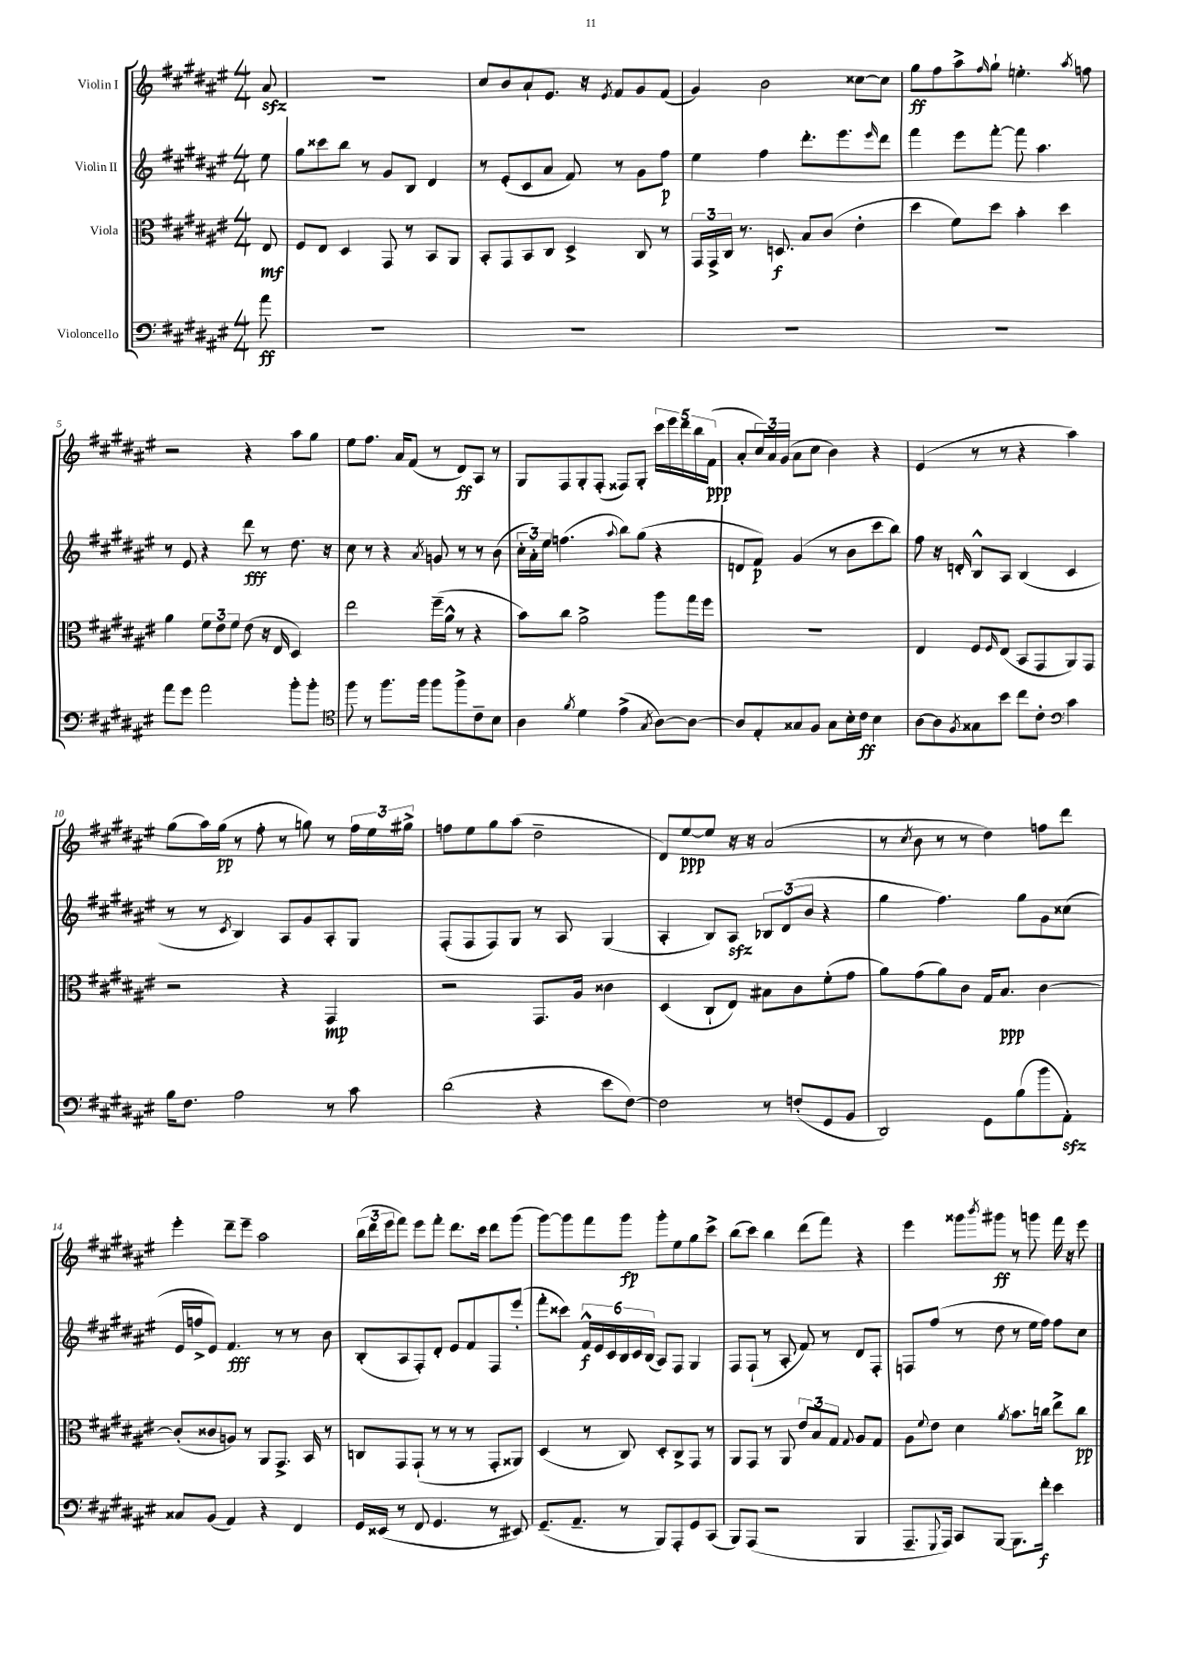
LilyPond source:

<<
\new StaffGroup <<
\new Staff = "s0" \with { instrumentName = "Violin I" } {
    \clef treble \key fis \major \numericTimeSignature \time 4/4 \partial 8
    ais'8\sfz |
    R1 |
    cis''8 b'8 ais'8-! eis'8. r16 \acciaccatura { eis'8 } fis'8 gis'8 fis'8( |
    gis'4) b'2 cisis''8~ cisis''8 |
    gis''8\ff fis''8 ais''8-> \grace { fis''16 } gis''8-! e''4.-. \acciaccatura { ais''8 } f''8 |
    r2 r4 ais''8 gis''8 |
    eis''8 fis''8. ais'16 fis'8( r8 dis'8\ff) ais8 r8 |
    gis8 fis8 gis8-. fis8-.( fisis8) gis8-. \tuplet 5/4 { cis'''16 eis'''16 dis'''16 b''16 fis'16\ppp( } |
    ais'8-. \tuplet 3/2 { cis''16) ais'16 gis'16( } ais'8 cis''8 b'4) r4 |
    eis'4( r8 r8 r4 ais''4) |
    gis''8( ais''16) gis''16\pp( r8 fis''8-. r8 g''8) r8 \tuplet 3/2 { fis''16 eis''16 gis''16-> } |
    f''8 eis''8 gis''8 ais''8( dis''2-- |
    dis'8) eis''8~\ppp eis''8 r16 r16 ais'2( |
    r8 \acciaccatura { cis''8 } b'8 r8 r8 dis''4) f''8 dis'''8 |
    eis'''4-. dis'''8-- eis'''8-- ais''2 |
    \tuplet 3/2 { b''16( dis'''16 eis'''16 } fis'''8) eis'''8 fis'''8-. dis'''8. cis'''16 dis'''8 gis'''8( |
    gis'''8~) gis'''8 fis'''8 gis'''8\fp gis'''8-. eis''8 gis''8 cis'''8-> |
    b''8( cis'''8) b''4 dis'''8( fis'''8) r4 |
    eis'''4 gisis'''8 \acciaccatura { b'''8 } gis'''8\ff r8 g'''8 fis'''16 r16 eis'''8 \bar "|." |
}
\new Staff = "s1" \with { instrumentName = "Violin II" } {
    \clef treble \key fis \major \numericTimeSignature \time 4/4 \partial 8
    eis''8 |
    gis''8 cisis'''8 b''8 r8 gis'8 b8 dis'4 |
    r8 eis'8-.( cis'8 ais'8 fis'8) r8 gis'8 fis''8\p |
    eis''4 fis''4 dis'''8.-. eis'''8. \grace { eis'''16 } dis'''8 |
    fis'''4 eis'''8 fis'''8~-. fis'''8 ais''4. |
    r8 eis'8 r4 dis'''8\fff r8 dis''8. r16 |
    cis''8 r8 r4 \acciaccatura { ais'8 } g'8 r8 r8 b'8( |
    \tuplet 3/2 { cis''16-. ais'16-.) eis''16 } f''4.( \appoggiatura { ais''8 } b''8) gis''8( r4 |
    d'8 fis'8\p) gis'4( r8 b'8 cis'''8 b''8) |
    fis''8 r16 d'16-. b8-^ ais8 b4( cis'4 |
    r8 r8 \acciaccatura { cis'8 } b4) ais8 gis'8 ais8-. gis8 |
    fis8-.( fis8 fis8) gis8 r8 ais8 gis4( |
    ais4-. b8) ais8\sfz \tuplet 3/2 { bes8 dis'8( b'8 } r4 |
    gis''4 fis''4.) gis''8 gis'8 cisis''8( |
    eis'16 f''16-> eis'8) fis'4.\fff r8 r8 b'8 |
    b8-.( ais8 fis8-.) dis'8-. eis'8 fis'8 fis8 eis'''8-.( |
    fis'''8-. cisis'''8) \tuplet 6/4 { fis'16-^\f eis'16 cis'16 b16 cis'16 b16( } ais8) fis8 gis4 |
    fis8 fis8-!( r8 ais8-. fis'8) r8 dis'8 fis8-. |
    f8 fis''8( r8 dis''8 r8 eis''16 fis''16) fis''8 cis''8 \bar "|." |
}
\new Staff = "s2" \with { instrumentName = "Viola" } {
    \clef alto \key fis \major \numericTimeSignature \time 4/4 \partial 8
    eis8\mf |
    fis8 eis8 dis4 gis,8 r8 b,8 ais,8 |
    b,8-. gis,8 b,8 cis8 dis4-> cis8 r8 |
    \tuplet 3/2 { gis,16 gis,16-> cis16 } r8. d8.\f b8 cis'8( eis'4-. |
    dis''4 fis'8) dis''8 b'4-. dis''4 |
    ais'4 \tuplet 3/2 { fis'8 eis'8 fis'8 } eis'8( r16 eis16 dis4) |
    eis''2 fis''16--( ais'16-^ r8 r4 |
    b'8) cis''8 ais'2-> ais''8 gis''16 fis''16 |
    R1 |
    eis4 fis8 \grace { fis16 } eis8( b,8 gis,8 ais,8) gis,8 |
    r2 r4 gis,4\mp |
    r2 gis,8. ais16 cisis'4 |
    dis4( cis8-! eis8) bis8 cis'8 fis'8-.( gis'8 |
    ais'8) gis'8( ais'8) cis'8 gis16 b8.\ppp cis'4~ |
    cis'8-.( cisis'8 a8) r8 ais,8 gis,8.-> b,16 r8 |
    c8 gis,8 gis,8-!( r8 r8 r8 gis,8-. aisis,8) |
    dis4( r8 cis8) dis8-. cis8-> gis,8 r8 |
    ais,8 gis,8 r8 ais,8 \tuplet 3/2 { eis'8 b8 gis8 } \appoggiatura { gis8 } ais8 gis8 |
    ais8 \appoggiatura { fis'8 } eis'8 dis'4 \acciaccatura { ais'8 } b'8. c''16 eis''8-> c''8\pp \bar "|." |
}
\new Staff = "s3" \with { instrumentName = "Violoncello" } {
    \clef bass \key fis \major \numericTimeSignature \time 4/4 \partial 8
    ais'8\ff |
    R1 |
    R1 |
    R1 |
    R1 |
    ais'8 gis'8 ais'2 b'8-. b'8-. |
    \clef tenor fis''8 r8 fis''8. fis''16 fis''8 fis''8-> cis'8-- b8 |
    ais4 \acciaccatura { fis'8 } dis'4 eis'4->( \acciaccatura { gis8 } ais8~) ais8~ |
    ais8 eis8-. gisis8 fis8 gisis8 b16-. cis'16\ff b4 |
    ais8~ ais8 \acciaccatura { fis8 } gisis8 b'8 cis''8 cis'8-. \clef bass cis'4 |
    b16 fis8. ais2 r8 cis'8 |
    dis'2( r4 eis'8 fis8~) |
    fis2 r8 f8-.( gis,8 b,8 |
    dis,2) gis,8 b8( b'8 ais,8-.\sfz) |
    cisis8 b,8( ais,4) r4 fis,4 |
    gis,16 eisis,16( r8 fis,8 gis,4. r8 eis,8) |
    gis,8.--( ais,8.-- r8 b,,8) ais,,8-. gis,8 cis,8( |
    b,,8) ais,,8( r2 b,,4 |
    ais,,8.-- \appoggiatura { gis,,8 } ais,,16) cis,8 b,,8~ b,,8. fis'16-.\f eis'4 \bar "|." |
}
>>
>>
